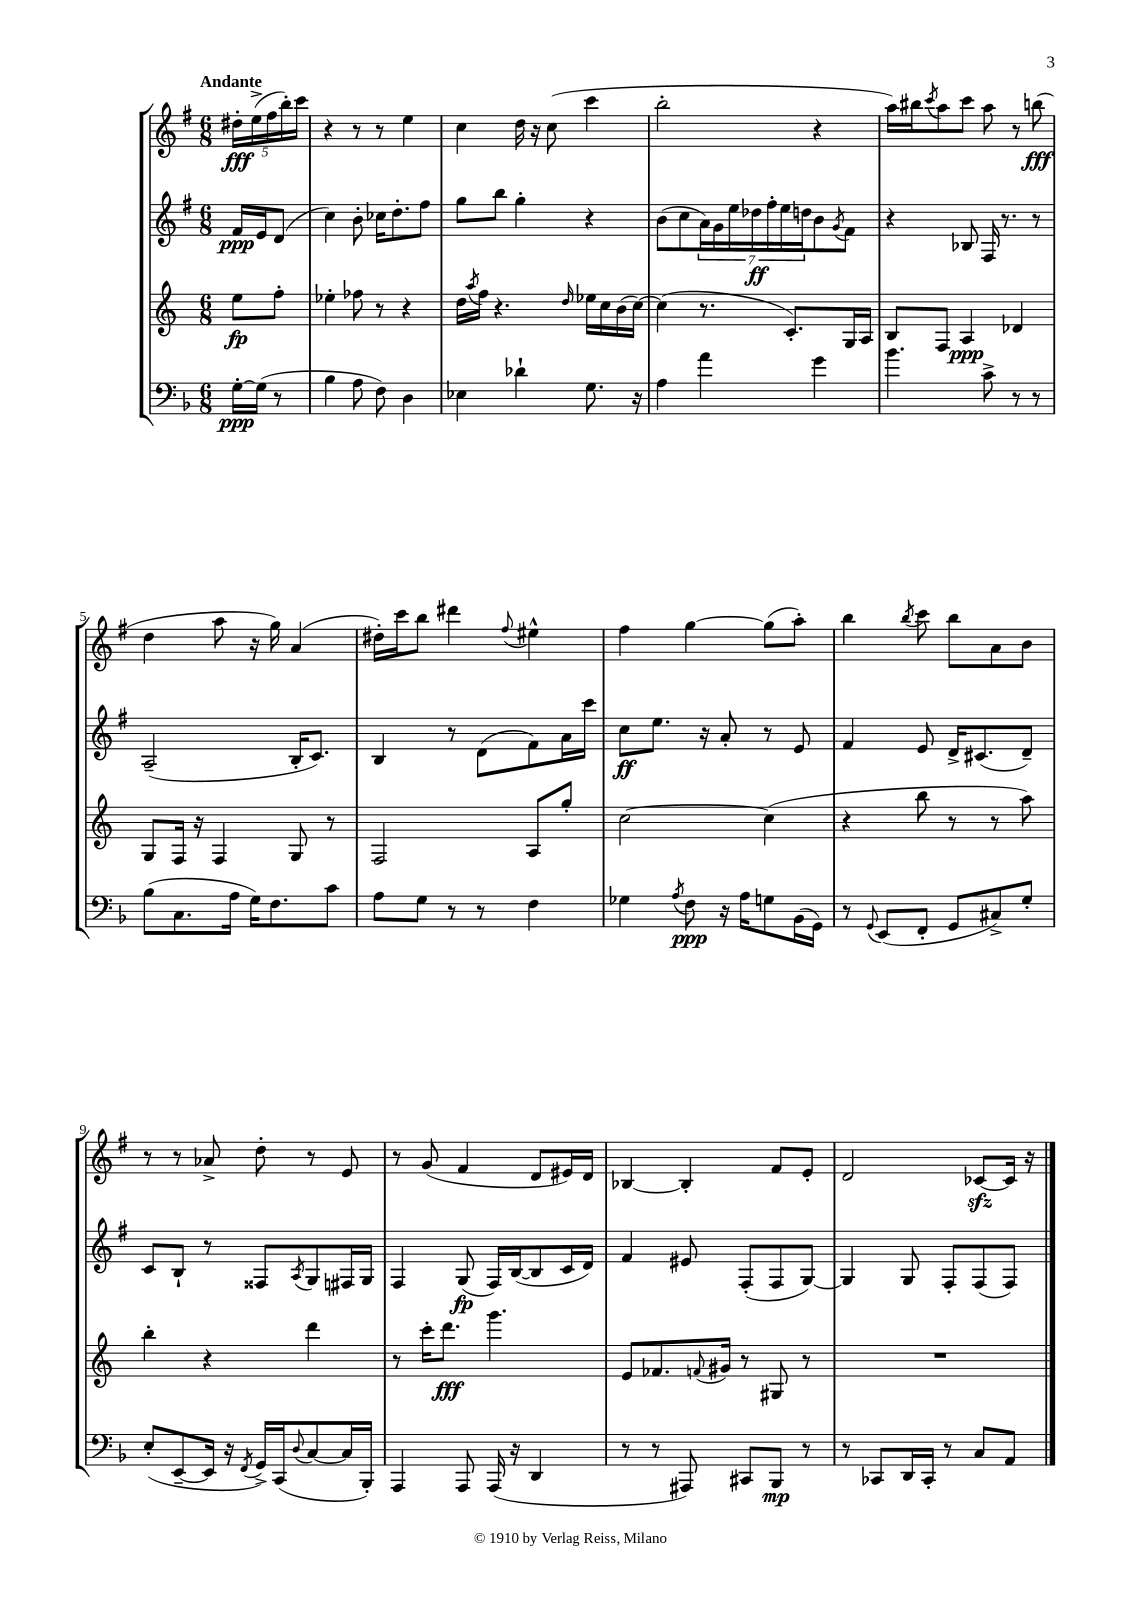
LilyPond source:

<<
\new StaffGroup <<
\new Staff = "s0" {
    \clef treble \key g \major \numericTimeSignature \time 6/8 \partial 4 \tempo "Andante"
    \tuplet 5/4 { dis''16-.\fff e''16->( fis''16 b''16-.) c'''16 } |
    r4 r8 r8 e''4 |
    c''4 d''16 r16 c''8( c'''4 |
    b''2-. r4 |
    a''16) bis''16 \acciaccatura { c'''8 } a''8 c'''8 a''8 r8 b''8\fff( |
    d''4 a''8 r16 g''16) a'4( |
    dis''16-.) c'''16 b''8 dis'''4 \appoggiatura { fis''8 } eis''4-^ |
    fis''4 g''4~ g''8( a''8-.) |
    b''4 \acciaccatura { b''8 } c'''8 b''8 a'8 b'8 |
    r8 r8 aes'8-> d''8-. r8 e'8 |
    r8 g'8( fis'4 d'8 eis'16) d'16 |
    bes4~ bes4-. fis'8 e'8-. |
    d'2 ces'8~\sfz ces'16 r16 \bar "|." |
}
\new Staff = "s1" {
    \clef treble \key g \major \numericTimeSignature \time 6/8 \partial 4
    fis'16\ppp e'16 d'8( |
    c''4) b'8-. ces''16 d''8.-. fis''8 |
    g''8 b''8 g''4-. r4 |
    b'8( c''8 \tuplet 7/4 { a'16) g'16 e''16 des''16\ff fis''16-. e''16 d''16 } b'8 \acciaccatura { g'8 } fis'8 |
    r4 bes8 fis16 r8. r8 |
    a2--( b16-. c'8.) |
    b4 r8 d'8( fis'8) a'16 c'''16 |
    c''8\ff e''8. r16 a'8-. r8 e'8 |
    fis'4 e'8 d'16-> cis'8.( d'8--) |
    c'8 b8-! r8 fisis8 \acciaccatura { a8 } g8 fis16 g16 |
    fis4 g8\fp( fis16) b16~( b8 c'16 d'16) |
    fis'4 eis'8 fis8-.( fis8 g8~) |
    g4 g8 fis8-. fis8( fis8) \bar "|." |
}
\new Staff = "s2" {
    \clef treble \key c \major \numericTimeSignature \time 6/8 \partial 4
    e''8\fp f''8-. |
    ees''4-. fes''8 r8 r4 |
    d''16 \acciaccatura { a''8 } f''16 r4. \grace { d''16 } ees''16 c''16 b'16( c''16~) |
    c''4( r8. c'8.-.) g16 a16 |
    b8 f8 a4\ppp des'4 |
    g8 f16 r16 f4 g8 r8 |
    f2 a8 g''8-. |
    c''2~ c''4( |
    r4 b''8 r8 r8 a''8) |
    b''4-. r4 d'''4 |
    r8 c'''16-. d'''8.\fff g'''4. |
    e'8 fes'8. \appoggiatura { f'8 } gis'16 r8 gis8 r8 |
    R2. \bar "|." |
}
\new Staff = "s3" {
    \clef bass \key f \major \numericTimeSignature \time 6/8 \partial 4
    g16~-.\ppp g16( r8 |
    bes4 a8 f8) d4 |
    ees4 des'4-! g8. r16 |
    a4 a'4 g'4 |
    bes'4. c'8-> r8 r8 |
    bes8( c8. a16 g16) f8. c'8 |
    a8 g8 r8 r8 f4 |
    ges4 \acciaccatura { a8 } f8\ppp r16 a16 g8 bes,16( g,16) |
    r8 \appoggiatura { g,8 } e,8( f,8-. g,8 cis8->) g8-. |
    e8-.( e,8~-- e,16 r16 \acciaccatura { f,8 } g,16->) c,16( \appoggiatura { d8 } c8~ c16 bes,,16-.) |
    a,,4 a,,8 a,,16( r16 d,4 |
    r8 r8 ais,,8) cis,8 bes,,8\mp r8 |
    r8 ces,8 d,16 ces,16-. r8 c8 a,8 \bar "|." |
}
>>
>>
